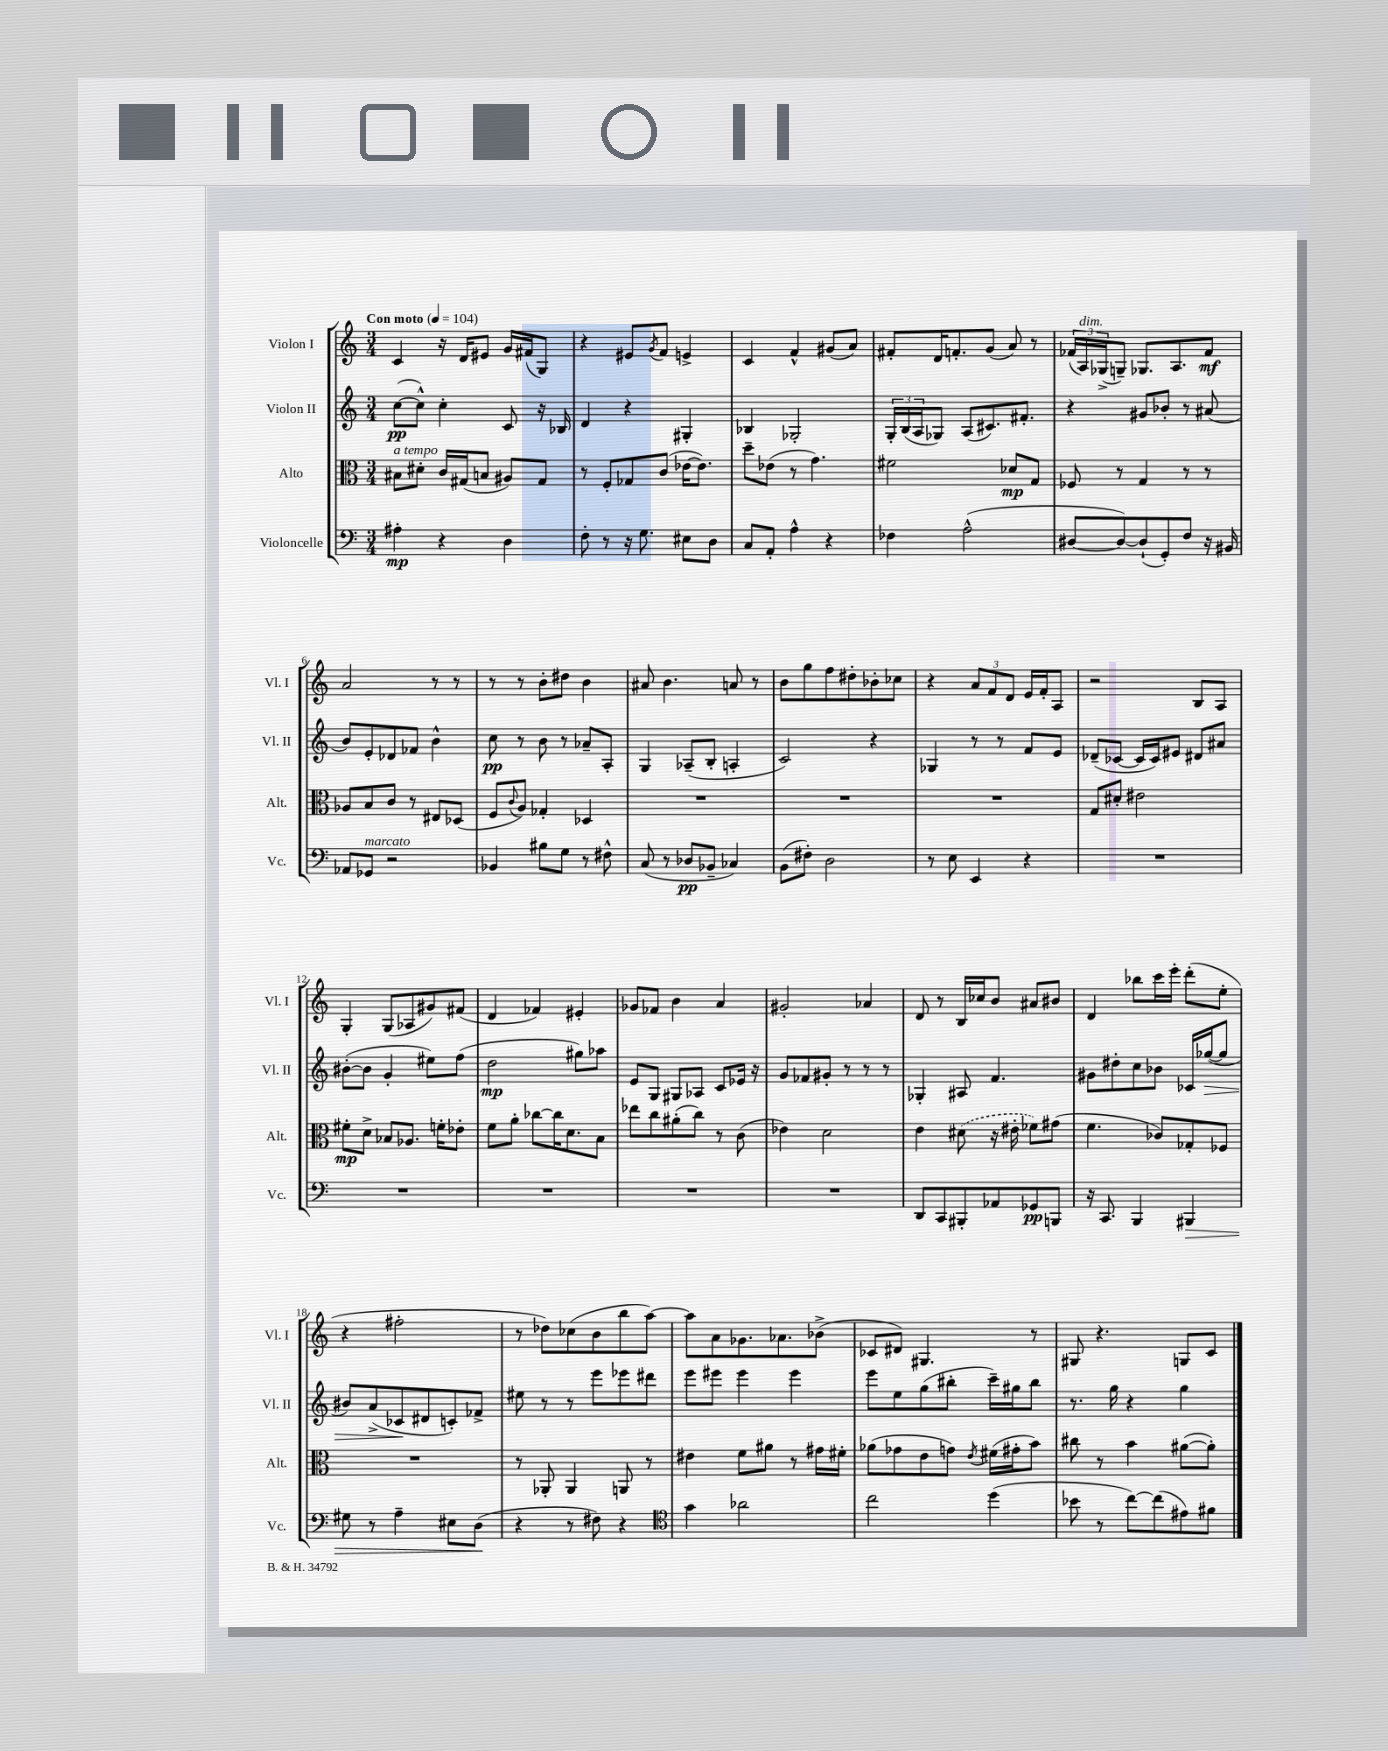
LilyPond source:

<<
\new StaffGroup <<
\new Staff = "s0" \with { instrumentName = "Violon I" shortInstrumentName = "Vl. I" } {
    \clef treble \key c \major \numericTimeSignature \time 3/4 \tempo "Con moto" 4 = 104
    c'4 r16 d'16 eis'8 g'16 fis'16( g8) |
    r4 eis'8 \acciaccatura { g'8 } f'8 e'4-> |
    c'4 f'4-^ gis'8( a'8) |
    fis'8-. d'16 f'8.-. g'8( a'8) r8 |
    \tuplet 3/2 { fes'16( a16^\markup { \italic "dim." }) ges16->( } g8--) ges8. a8. fes'8\mf |
    a'2 r8 r8 |
    r8 r8 b'8-. dis''8 b'4 |
    ais'8 b'4. a'8 r8 |
    b'8 g''8 f''8 dis''8-. bes'8-. ces''8 |
    r4 \tuplet 3/2 { a'8 f'8 d'8 } e'16 f'16-. a8 |
    r2 b8 a8 |
    g4-. g8( aes8 gis'8) fis'8( |
    d'4 fes'4) eis'4-. |
    ges'8 fes'8 b'4 a'4 |
    gis'2-. aes'4 |
    d'8 r8 b16 ces''16 b'8 ais'8 bis'8 |
    d'4 bes''8 c'''16 e'''16-. d'''8-.( e''8-. |
    r4 fis''2-. |
    r8 des''8) ces''8( b'8 b''8 a''8~) |
    a''8 a'8 ges'8. aes'8. bes'8->( |
    ces'8 dis'8) gis4. r8 |
    gis8 r4. g8 c'8 \bar "|." |
}
\new Staff = "s1" \with { instrumentName = "Violon II" shortInstrumentName = "Vl. II" } {
    \clef treble \key c \major \numericTimeSignature \time 3/4
    c''8~\pp( c''8-^) c''4-. c'8 r16 bes16 |
    d'4 r4 gis4-. |
    bes4 ges2-. |
    \tuplet 3/2 { g16-. b16( a16 } ges8) a8( cis'8.) fis'8.-. |
    r4 gis'8 bes'8-. r8 ais'8( |
    b'8) e'8-. des'8 fes'8 b'4-^ |
    c''8\pp r8 b'8 r8 aes'8-- a8-. |
    g4 aes8--( b8-. a4-. |
    c'2) r4 |
    ges4 r8 r8 f'8 e'8 |
    des'8--( ces'8~ ces'16 ces'16) eis'8 dis'8 ais'8 |
    bis'8~-.( bis'8 g'4-. eis''8) f''8( |
    d''2\mp gis''8) aes''8 |
    e'8 g8 gis8 aes8 c'8 ees'16 r16 |
    g'8 fes'8 gis'8-. r8 r8 r8 |
    ges4-. ais8 f'4. |
    gis'8 dis''8-. c''8 bes'8 ces'16 ges''16~\>( ges''8 |
    bis'8) a'8->( ces'8\! dis'8 c'8-.) fes'8-> |
    eis''8 r8 r8 e'''8 ees'''8 dis'''8 |
    e'''8 eis'''8 eis'''4 eis'''4 |
    e'''8 e''8 g''8( bis''8-. c'''16--) gis''16 bis''8 |
    r8. g''16 r4 g''4 \bar "|." |
}
\new Staff = "s2" \with { instrumentName = "Alto" shortInstrumentName = "Alt." } {
    \clef alto \key c \major \numericTimeSignature \time 3/4
    bis8^\markup { \italic "a tempo" } dis'8-. c'16 gis16( b8 ais8) gis8 |
    r8 f8-. ges8 c'8( ees'16~ ees'8.) |
    d''8-- ees'8( r8 g'4.) |
    fis'2 des'8\mp g8 |
    fes8 r8 g4 r8 r8 |
    aes8 b8 c'8 r8 eis8 des8( |
    f8 \appoggiatura { c'8 } a8) ges4-. des4 |
    R2. |
    R2. |
    R2. |
    g8 dis'8-. eis'2 |
    fis'8-.\mp d'8-> bes8 aes8. f'16-. ees'8-. |
    f'8 a'8-. ces''8~ ces''16 d'8. b8 |
    ees''8 c''8 ais'8-.( c''8) r8 c'8( |
    ees'4) d'2 |
    e'4 \once \slurDashed dis'8( r16 eis'16-. fes'8) gis'8( |
    f'4. ces'8) ges8-. fes8 |
    R2. |
    r8 aes,8-. aes,4 a,8 r8 |
    eis'4 f'8 ais'8 r8 gis'16 fis'16-. |
    aes'8( ges'8 e'8 g'8) \acciaccatura { e'8 } fis'16( gis'16-. b'8) |
    cis''8 r8 b'4 ais'8~( ais'8-.) \bar "|." |
}
\new Staff = "s3" \with { instrumentName = "Violoncelle" shortInstrumentName = "Vc." } {
    \clef bass \key c \major \numericTimeSignature \time 3/4
    ais4-.\mp r4 d4 |
    f8-. r8 r16 g8. eis8 d8 |
    c8 a,8-. a4-^ r4 |
    fes4 a2-^( |
    dis8~ dis8~) dis8-!( g,8-.) f8 r16 bis,16 |
    aes,8 ges,8^\markup { \italic "marcato" } r2 |
    bes,4 bis8 g8 r8 fis8-^ |
    c8( r8 des8\pp bes,8-- ces4) |
    b,8( fis8-.) d2 |
    r8 e8 e,4 r4 |
    R2. |
    R2. |
    R2. |
    R2. |
    R2. |
    d,8 c,8 bis,,8-. aes,8 ges,8\pp b,,8 |
    r16 c,8. b,,4 bis,,4\> |
    gis8 r8 a4-- eis8 d8\!( |
    r4 r8 fis8) r4 |
    \clef tenor g'4 aes'2 |
    c''2 d''4( |
    bes'8 r8 c''8~) c''8( eis'8) fis'8 \bar "|." |
}
>>
>>
